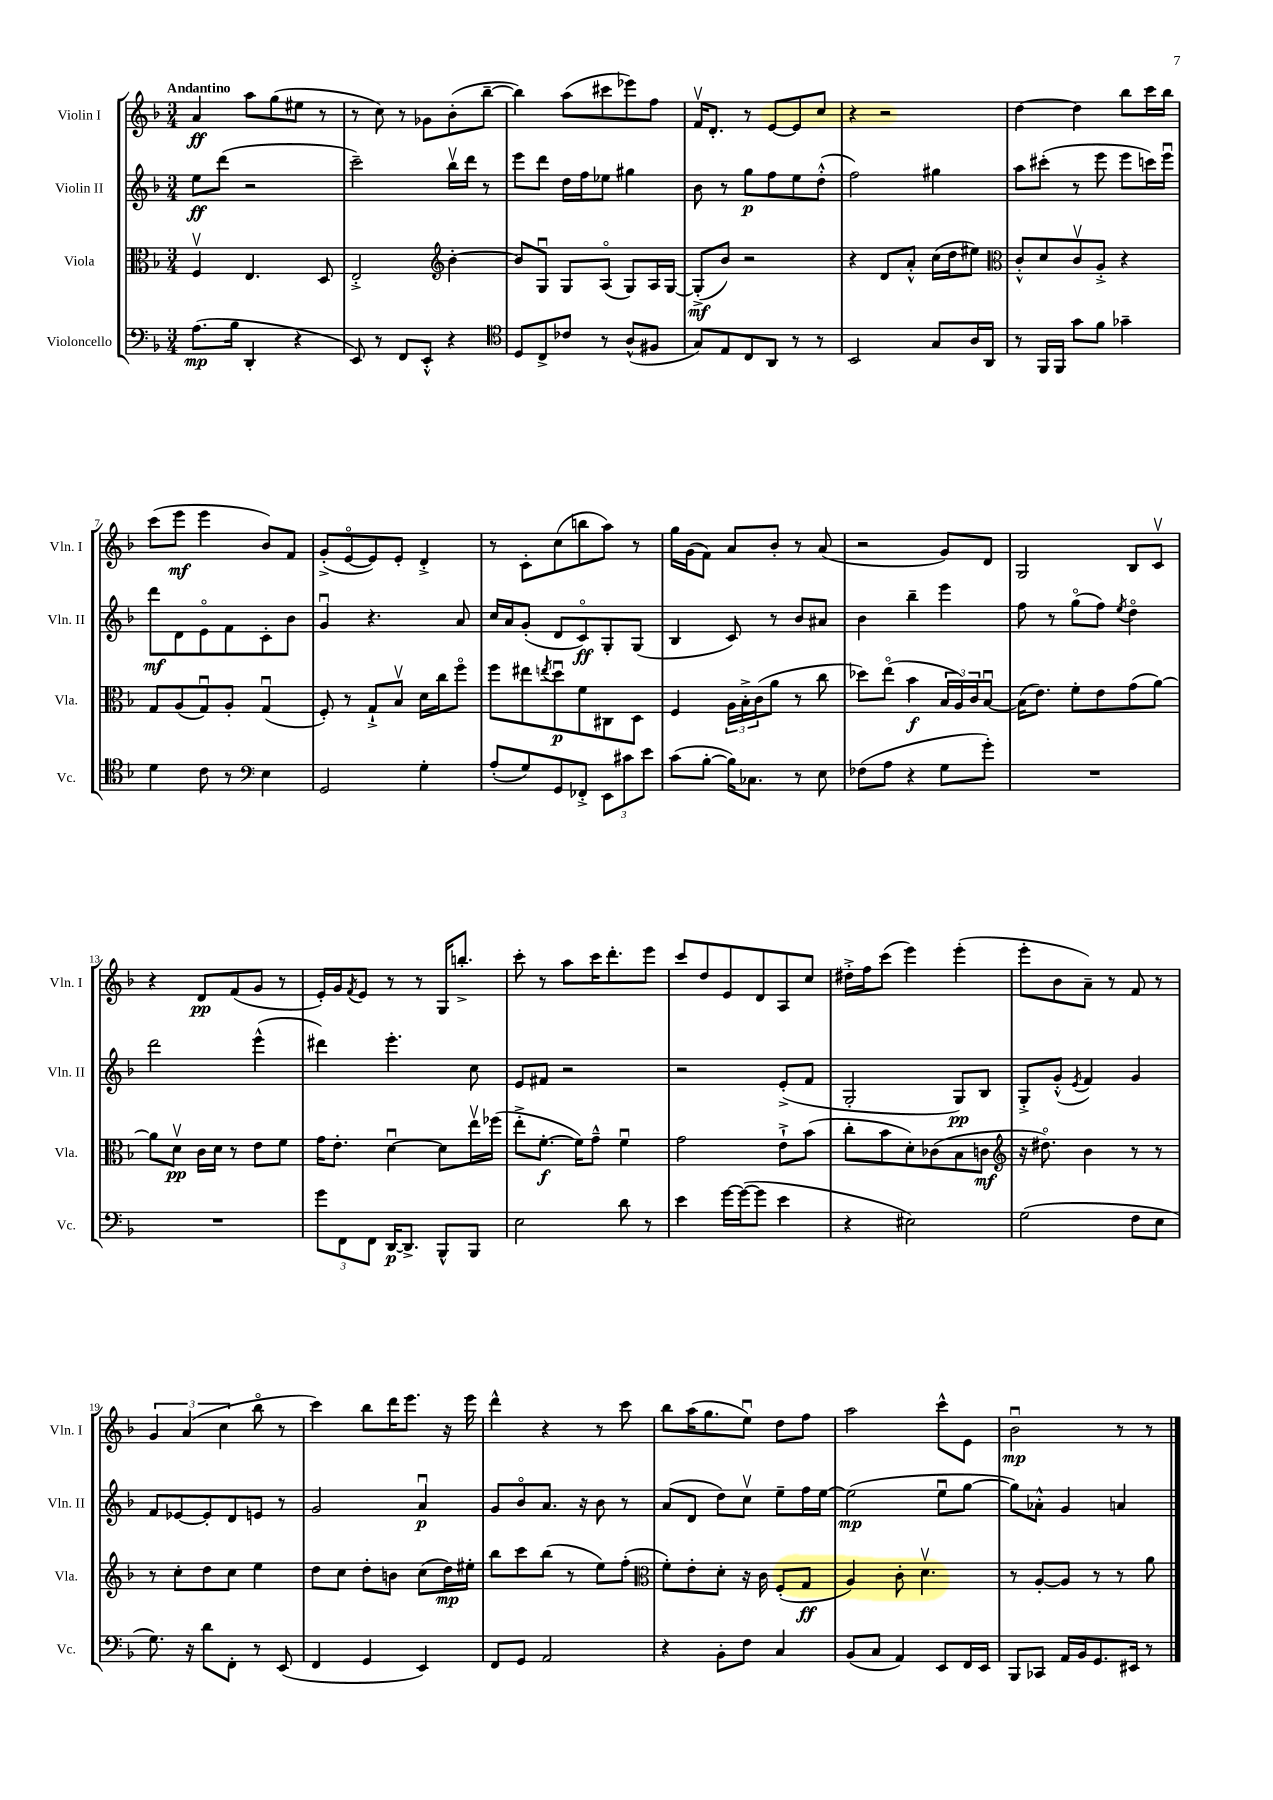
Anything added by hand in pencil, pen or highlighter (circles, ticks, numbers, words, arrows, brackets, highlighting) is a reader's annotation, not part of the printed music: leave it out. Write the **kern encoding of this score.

**kern	**kern	**kern	**kern
*staff4	*staff3	*staff2	*staff1
*clefF4	*clefC3	*clefG2	*clefG2
*k[b-]	*k[b-]	*k[b-]	*k[b-]
*M3/4	*M3/4	*M3/4	*M3/4
(8.A	4Fv	8ee	4a
.	.	(8ddd	.
16B-	.	.	.
4DD'	4.E	2r	8aa
.	.	.	(8gg
4r	.	.	8ee#
.	8D	.	8r
=	=	=	=
8EE)	2E'^	2ccc~)	8r
8r	.	.	8cc)
8FF	.	.	8r
8EE'^^	.	.	8g-
*	*clefG2	*	*
4r	[4b-'	16bb-v	(8b-'
.	.	16ddd	.
.	.	8r	[8bb-~
=	=	=	=
*clefC4	*	*	*
8D	8b-]	8eee	4bb-])
8C^	8Gu	8ddd	.
8c-	8G	16dd	(8aa
.	.	16ff	.
8r	(8Ao	8ee-	8ccc#
(8A^^	8G)	4gg#	8eee-)
8F#	16A	.	8ff
.	[16G	.	.
=	=	=	=
8G)	(8G'^]	8b-	16fv
.	.	.	8.d'
8E	8b-)	8r	.
8C	2r	8gg	8r
8AA	.	8ff	[8e
8r	.	8ee	8e]
8r	.	(8dd'^^	8cc
=	=	=	=
2BB-	4r	2ff)	4r
.	8d	.	2r
.	8a'^^	.	.
8G	(16cc	4gg#	.
.	16dd	.	.
16A	8ee#)	.	.
16AA	.	.	.
=	=	=	=
*	*clefC3	*	*
8r	8c'^^	8aa	[4dd
16FF	8d	(8ccc#'	.
16FF	.	.	.
8g	8cv	8r	4dd]
8f	8A'^	8eee	.
4g-~	4r	8eee	8bb-
.	.	16ccc)	16ccc
.	.	16eeeu	16bb-
=	=	=	=
4d	8G	8ddd	(8ccc
.	(8A	8d	8eee
8c	8Gu)	8eo	4eee
8r	8A'	8f	.
*clefF4	*	*	*
4E	(4Gu	8c'	8b-)
.	.	8b-	8f
=	=	=	=
2GG	8F')	4gu	(8g'^
.	8r	.	[8eo
.	8G`^	4.r	8e])
.	8B-v	.	8e'
4G'	16d	.	4d'^
.	16cc	.	.
.	8ffo	8a	.
=	=	=	=
(8A'	8ff	16cc	8r
.	.	16a	.
8G)	8ee#	(8g'	8c'
.	8qee	.	.
8GG	8ddu	8d	(8cc
8FF-'^	8f	8co)	8bb
12EE	8C#	8G'	8aa)
12c#	.	.	.
.	8D	(8G	8r
12e	.	.	.
=	=	=	=
(8c	4F	4B-	16gg
.	.	.	(16g
[8B-'	.	.	8f)
16B-])	24A	8c)	8a
.	24B-'^	.	.
8.C-	.	.	.
.	(24c	.	.
.	8a	8r	8b-'
8r	8r	8b-	8r
8E	8cc	8a#	(8a
=	=	=	=
(8F-	8dd-)	4b-	2r
8A	(8eeo	.	.
4r	4b-	4bb-~	.
8G	24B-	4eee	8g)
.	24A)	.	.
.	24c	.	.
8g')	[8B-u	.	8d
=	=	=	=
2.r	(16B-]	8ff	2G
.	8.e)	.	.
.	.	8r	.
.	8f'	(8ggo	.
.	8e	8ff)	.
.	.	8qee	.
.	(8g	4ddo	8B-
.	[8a)	.	8cv
=	=	=	=
2.r	8a]	2ddd	4r
.	8dv	.	.
.	16c	.	8d
.	16d	.	.
.	8r	.	(8f
.	8e	(4eee^^	8g
.	8f	.	8r
=	=	=	=
12g	16g	4ddd#)	16e')
.	8.e'	.	16g
12FF	.	.	.
.	.	.	8qf
.	.	.	8e
12FF	.	.	.
[16DD	[4du	4.eee'	8r
8.DD^]	.	.	.
.	.	.	8r
8BBB-^^	8d]	.	16G
.	.	.	8.bb'^
8BBB-	16eev	8cc	.
.	(16ff-	.	.
=	=	=	=
2E	8ee'^	8e	8ccc'
.	[8.f'	8f#	8r
.	.	2r	8aa
.	16f])	.	.
.	8g~^^	.	16ccc
.	.	.	8.ddd'
8d	4fu	.	.
8r	.	.	8eee
=	=	=	=
4e	2g	2r	8ccc
.	.	.	8dd
[16g	.	.	8e
(16g_	.	.	.
8g]	.	.	8d
4e	8e`^	(8e'^	8A
.	(8b-	8f	8cc
=	=	=	=
4r	8cc'	2G'	16dd#'^
.	.	.	16ff
.	8b-	.	(8ccc
2E#)	8d')	.	4eee)
.	(8c-	.	.
.	8B-	8G)	(4eee'
.	8c	8B-	.
=	=	=	=
*	*clefG2	*	*
(2G	16r	8G'^	8eee'
.	8.dd#o)	.	.
.	.	(8g'^^	8b-
.	.	8qe	.
.	4b-	4f)	8a~)
.	.	.	8r
8F	8r	4g	8f
8E	8r	.	8r
=	=	=	=
8.G)	8r	8f	6g
.	8cc'	[8e-	.
.	.	.	(6a
16r	.	.	.
8d	8dd	8e-']	.
.	.	.	6cc
8FF'	8cc	8d	.
8r	4ee	8e	8bb-o
(8EE	.	8r	8r
=	=	=	=
4FF	8dd	2g	4ccc)
.	8cc	.	.
4GG	8dd'	.	8bb-
.	8b	.	16ddd
.	.	.	8.eee
4EE)	(8cc	4au	.
.	16dd)	.	16r
.	16ee#'	.	16eee
=	=	=	=
8FF	8bb-	8g	4ddd^^
8GG	8ccc	8b-o	.
2AA	(8bb-	8.a	4r
.	8r	.	.
.	.	16r	.
.	8ee)	8b-	8r
.	(8ff'	8r	8ccc
=	=	=	=
*	*clefC3	*	*
4r	8f')	(8a	8bb-
.	8e'	8d	(16aa
.	.	.	8.gg
8BB-'	8d'	8dd)	.
8F	16r	8ccv	8eeu)
.	16c	.	.
4C	(8F'	8ee~	8dd
.	8G	16ff	8ff
.	.	[16ee	.
=	=	=	=
(8BB-	4A)	(2ee]	2aa
8C	.	.	.
4AA)	8c'	.	.
.	4.dv	.	.
8EE	.	8eeu	8ccc^^
16FF	.	[8gg	8e
16EE	.	.	.
=	=	=	=
8BBB-	8r	8gg])	2b-u
8CC-	[8A'	8a-'^^	.
16AA	8A]	4g	.
16BB-	.	.	.
8.GG	8r	.	.
.	8r	4a	8r
16EE#	.	.	.
8r	8a	.	8r
==	==	==	==
*-	*-	*-	*-
